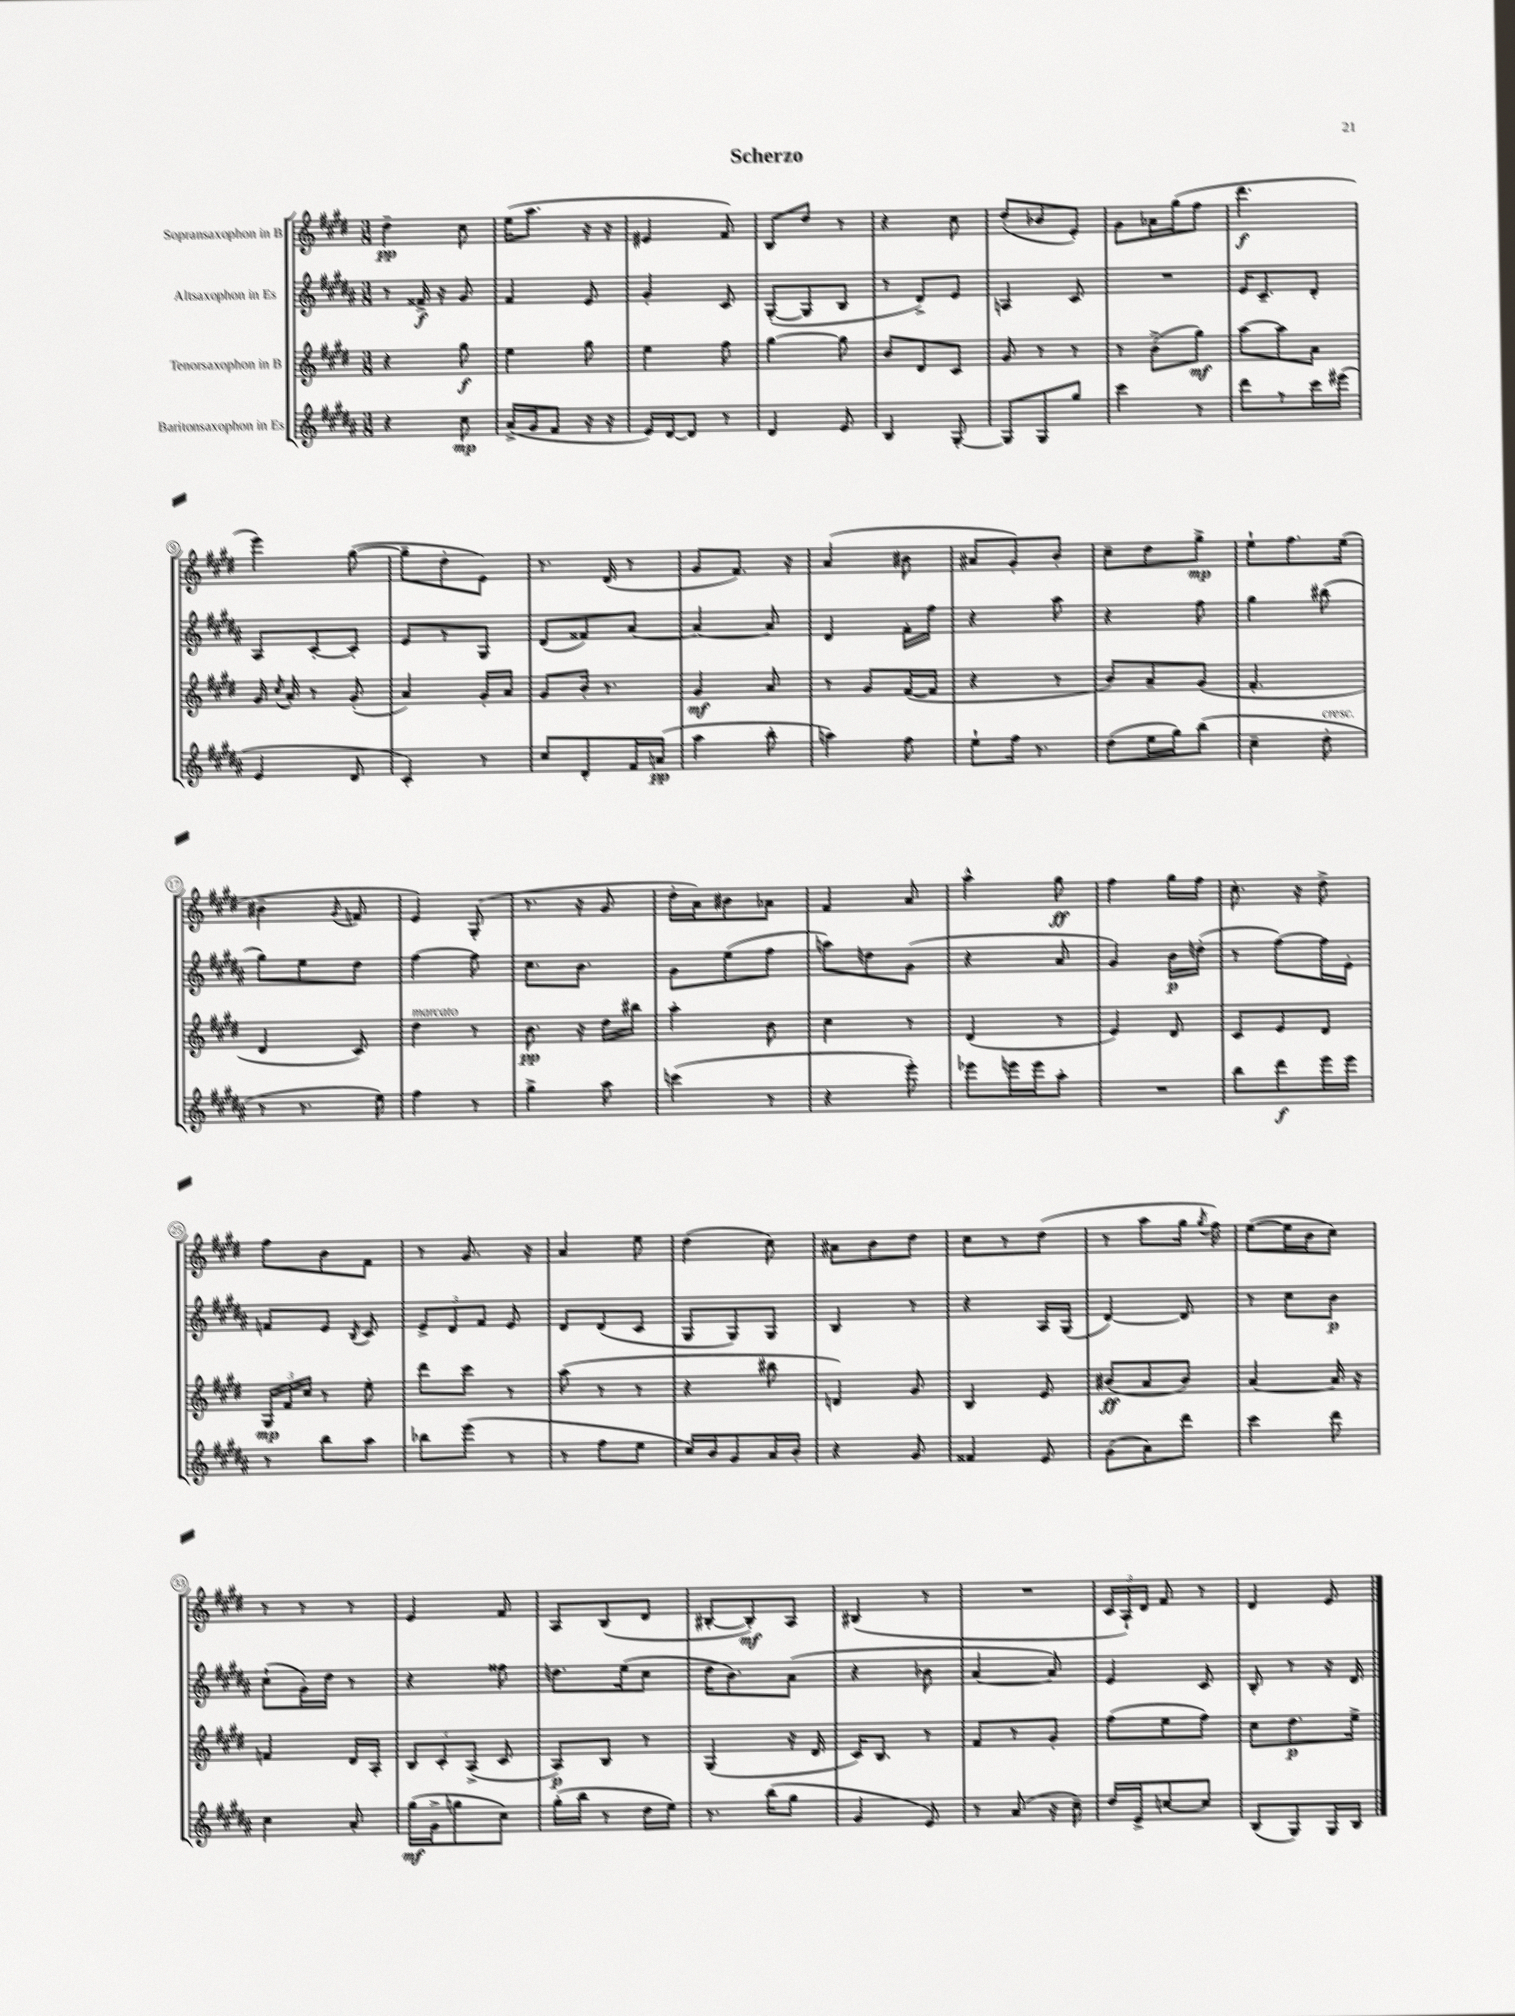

**kern	**kern	**kern	**kern
*staff4	*staff3	*staff2	*staff1
*clefG2	*clefG2	*clefG2	*clefG2
*k[f#c#g#d#a#]	*k[f#c#g#d#]	*k[f#c#g#d#a#]	*k[f#c#g#d#]
*M3/8	*M3/8	*M3/8	*M3/8
4r	4r	8r	4dd#~
.	.	16f##^	.
.	.	16r	.
8cc#	8gg#	8g#	8cc#
=	=	=	=
(16a#^	4ee	4f#	(16ee
16g#	.	.	8.aa
8f#	.	.	.
16r	8gg#	8e	16r
16r	.	.	16r
=	=	=	=
16e)	4ee	4g#'	4e#
[16d#	.	.	.
8d#]	.	.	.
8r	8ff#	8c#	8f#)
=	=	=	=
4d#	[4gg#	([8G#'	8B
.	.	8G#]	8dd#
8e	8gg#]	8B	8r
=	=	=	=
4B	8b	8r	4r
.	8d#	8d#^)	.
[8G#'	8c#	8e	8cc#
=	=	=	=
8G#]	8g#	4A	(8dd#'
8G#	8r	.	8b-
8gg#	8r	8c#	8e')
=	=	=	=
4ccc#	8r	4.r	8g#
.	(8b^	.	16a-
.	.	.	(16gg#
8r	8gg#)	.	8ff#
=	=	=	=
8ddd#	[8aa	16e	4.ddd#
.	.	8.c#~	.
8r	8aa]	.	.
16ccc#	8a	8d#'	.
(16eee#	.	.	.
=	=	=	=
4e	16g#	8A#	4eee)
.	8qcc#	.	.
.	16a'	.	.
.	8r	[8c#'	.
8d#	(8g#'	8c#']	([8gg#
=	=	=	=
4c#')	4a)	8e	8gg#~]
.	.	8r	8dd#'
8r	16g#'	8G#	8e)
.	16a	.	.
=	=	=	=
8cc#	8g#	(8d#	8.r
8d#'	16b'	8f##)	.
.	8.r	.	(16d#
16f#	.	[8a#	8r
(16a	.	.	.
=	=	=	=
4aa#	4g#	4a#_	8g#
.	.	.	8.f#)
8bb'	8a	8a#]	.
.	.	.	16r
=	=	=	=
4aa)	8r	4d#	(4a
.	8g#	.	.
8ff#	([16f#	16f#'	8b#
.	16f#]	16ff#	.
=	=	=	=
8ee`	4r	4r	8a#
16ff#	.	.	8g#')
8.r	.	.	.
.	8r	8aa#	8b'
=	=	=	=
(8dd#	8b)	4r	8cc#~
16ee	8a~	.	8dd#
16gg#)	.	.	.
(8bb	(8g#	8ff#	8gg#^
=	=	=	=
4cc#~	4.f#'	4gg#	8ee`
.	.	.	8.ff#
8dd#'	.	(8bb#	.
.	.	.	(16ee
=	=	=	=
8r	4d#	8gg#)	4b#~
8.r	.	8ee	.
.	.	.	8qg#
.	8c#)	8dd#	8f
16ee)	.	.	.
=	=	=	=
4ff#	4dd#	[4ff#	4e)
8r	8r	8ff#]	(8G#'
=	=	=	=
4gg#^	8.b	8.cc#	8.r
.	16r	8.b	16r
8aa#	16dd#	.	8g#
.	16bb#	.	.
=	=	=	=
(4ccc	4aa'	8g#	16dd#'
.	.	.	16a)
.	.	(8ee	8b#
8r	8b	8ff#	8a-
=	=	=	=
4r	4cc#	8aa)	4f#
.	.	8dd	.
8eee')	8r	(8g#	8a
=	=	=	=
8eee-	(4d#	4r	4aa^^
16eee	.	.	.
16eee	.	.	.
8aa#'	8r	8a#	8gg#
=	=	=	=
4.r	4e)	4g#)	4ff#
.	8d#	16b	16gg#
.	.	(16dd'	16ff#
=	=	=	=
8bb	8c#	8r	8.cc#'
8ddd#	8e	[8ff#)	.
.	.	.	16r
16eee	8d#	16ff#]	8dd#^
16eee	.	16e'	.
=	=	=	=
8r	24G#	8f	8ff#
.	24f#	.	.
.	24cc#	.	.
8bb	8r	8e	8b
.	.	8qB	.
8aa#	8ee'	8c#	8f#
=	=	=	=
8bb-	8ddd#	12e^	8r
.	.	12d#	.
(8eee	8ccc#	.	8.g#
.	.	12f#	.
8r	8r	8e	.
.	.	.	16r
=	=	=	=
8r	(8aa	8d#	4a
8ff#	8r	(8d#	.
8ee	8r	8c#	8ee
=	=	=	=
16cc#)	4r	8G#	(4dd#
16b	.	.	.
8g#	.	8G#)	.
16a#	8bb#	8G#	8cc#)
16b'	.	.	.
=	=	=	=
4r	4d)	4B	8a#
.	.	.	8b
8g#	8g#	8r	8dd#
=	=	=	=
4f##	4B	4r	8cc#
.	.	.	8r
8e	8e	16A#	(8dd#
.	.	(16G#	.
=	=	=	=
(8g#	(8b#	[4d#)	8r
8a#)	8a	.	8aa
8ddd#	8b#)	8d#]	16gg#
.	.	.	8qgg#
.	.	.	16ff#)
=	=	=	=
4ccc#	[4a	8r	([8ee
.	.	8cc#	16ee]
.	.	.	16b
8ddd#	16a]	8b	8cc#)
.	16r	.	.
=	=	=	=
4cc#	4f	(8cc#`	8r
.	.	16g#')	8r
.	.	16dd#	.
8a#'	16d#	8r	8r
.	16A'	.	.
=	=	=	=
(16gg#	12B	4r	4e
16g#^	.	.	.
.	12c#'	.	.
8gg	.	.	.
.	(12A^	.	.
8cc#)	8c#	8ff##	8f#
=	=	=	=
(16gg#'	8A)	8.dd	8A
16bb	.	.	.
8r	8B	.	(8B
.	.	(16ee	.
16dd#	8r	8cc#	8d#
16ee)	.	.	.
=	=	=	=
8.r	(4G#	16dd#	[8B#'
.	.	8.b)	.
.	.	.	8B#'])
(16bb	.	.	.
8gg#	16r	(8a#	8A
.	16d#	.	.
=	=	=	=
4g#	16c#)	4r	(4B#
.	8.B	.	.
8e)	8r	8b-	8r
=	=	=	=
8r	8f#	[4a#	4.r
(8a#	8r	.	.
16r	8g#'	8a#])	.
16cc#~)	.	.	.
=	=	=	=
16dd#	(8ff#	4e	24c#
.	.	.	24A`)
16e^	.	.	.
.	.	.	24d#
[8cc	8ee	.	8f#
8cc]	8ff#)	8c#	8r
=	=	=	=
(8B	8cc#	8B'	4d#
8G#)	8.dd#	8r	.
16G#	.	16r	8e
16B	16ee^	16d#	.
==	==	==	==
*-	*-	*-	*-
